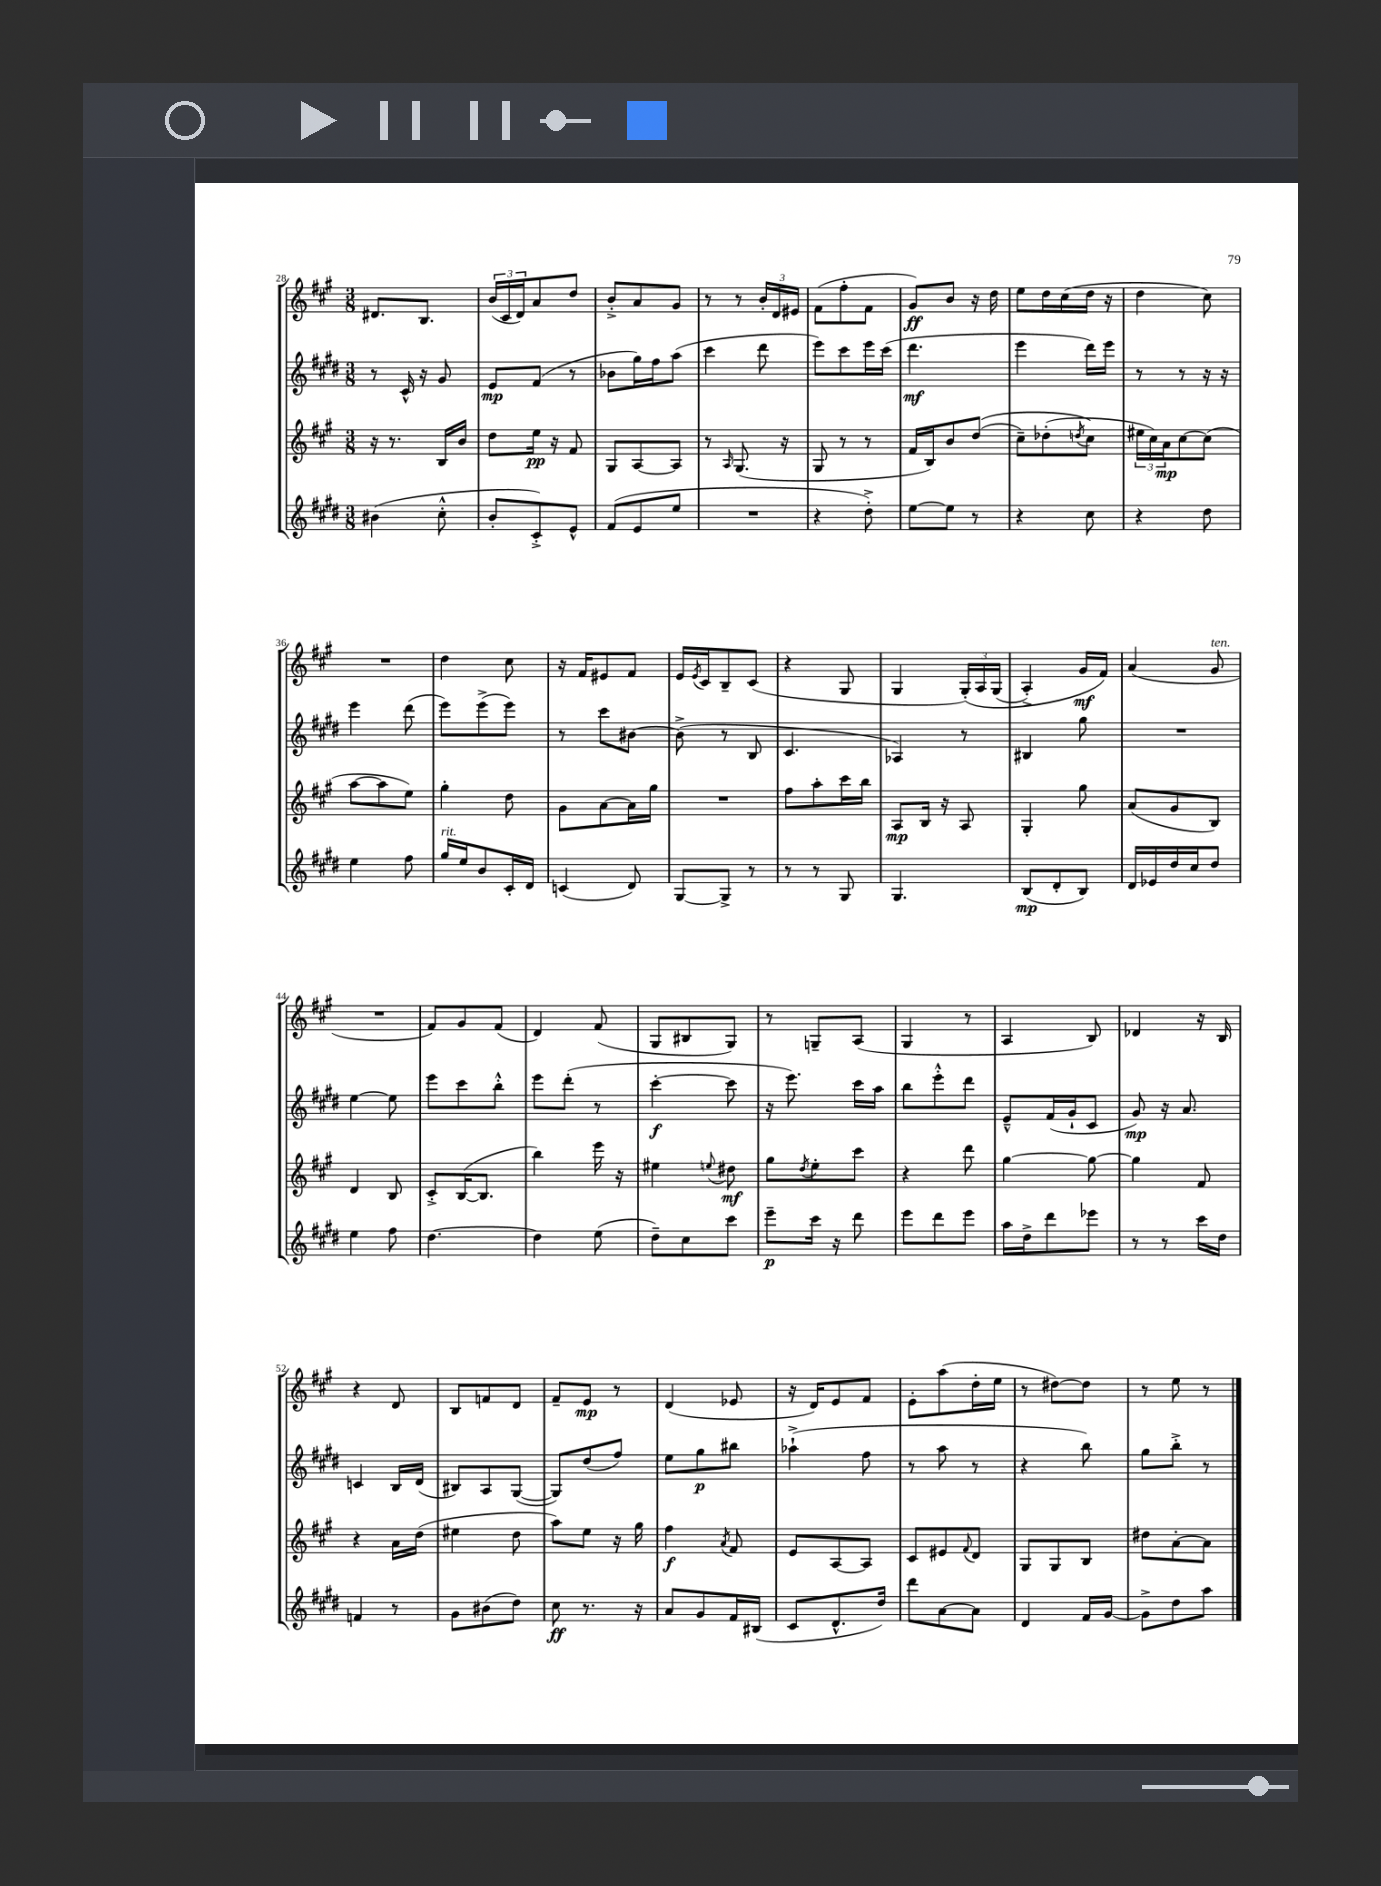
<<
\new StaffGroup <<
\new Staff = "s0" {
    \clef treble \key a \major \numericTimeSignature \time 3/8
    dis'8. b8. |
    \tuplet 3/2 { b'16( cis'16 d'16) } a'8 d''8 |
    b'8-.-> a'8 gis'8 |
    r8 r8 \tuplet 3/2 { b'16-. d'16 eis'16 } |
    fis'8( fis''8-. fis'8 |
    gis'8\ff) b'8 r16 d''16 |
    e''8 d''16 cis''16( d''16 r16 |
    d''4 cis''8) |
    R4. |
    d''4 cis''8 |
    r16 fis'16 eis'8 fis'8 |
    e'16 \acciaccatura { e'8 } cis'16 b8-- cis'8( |
    r4 gis8 |
    gis4 \tuplet 3/2 { gis16-.)\( a16 gis16( } |
    a4-.->) gis'16\mf fis'16\) |
    a'4( gis'8^\markup { \italic "ten." } |
    R4. |
    fis'8) gis'8 fis'8( |
    d'4) fis'8( |
    gis8 bis8 gis8) |
    r8 g8-- a8( |
    gis4 r8 |
    a4 b8) |
    des'4 r16 b16 |
    r4 d'8 |
    b8 f'8 d'8 |
    fis'8-- e'8\mp r8 |
    d'4( ees'8 |
    r16 d'16) e'8 fis'8 |
    e'8-. a''8( d''16-. e''16 |
    r8 dis''8~) dis''8 |
    r8 e''8 r8 \bar "|." |
}
\new Staff = "s1" {
    \clef treble \key e \major \numericTimeSignature \time 3/8
    r8 cis'16-^ r16 gis'8 |
    e'8\mp fis'8( r8 |
    bes'8 gis''16) fis''16 a''8( |
    cis'''4 dis'''8 |
    e'''8) cis'''8 e'''16 cis'''16( |
    dis'''4.\mf |
    e'''4 dis'''16) e'''16 |
    r8 r8 r16 r16 |
    e'''4 dis'''8( |
    e'''8) e'''8->( e'''8) |
    r8 cis'''8 bis'8~ |
    bis'8->( r8 b8 |
    cis'4. |
    aes4) r8 |
    bis4 gis''8 |
    R4. |
    e''4~ e''8 |
    e'''8 cis'''8 b''8-.-^ |
    e'''8 dis'''8-.( r8 |
    cis'''4~-.\f cis'''8 |
    r16 e'''8.) cis'''16 a''16 |
    b''8 e'''8-.-^ dis'''8 |
    e'8---^ fis'16( gis'16-! cis'8 |
    gis'8\mp) r16 a'8. |
    c'4 b16 dis'16( |
    bis8) a8 gis8~( |
    gis8) dis''8( fis''8) |
    e''8 gis''8\p bis''8 |
    aes''4-!->( fis''8 |
    r8 a''8 r8 |
    r4 b''8) |
    gis''8 b''8-.-> r8 \bar "|." |
}
\new Staff = "s2" {
    \clef treble \key a \major \numericTimeSignature \time 3/8
    r16 r8. b16 b'16 |
    d''8 e''16\pp r16 fis'8 |
    gis8 a8~ a8 |
    r8 \grace { a16 } gis8.( r16 |
    gis8 r8 r8 |
    fis'16 b16) b'8 d''8(\( |
    cis''8--) des''8-.( \acciaccatura { d''8 } cis''8\) |
    \tuplet 3/2 { eis''16 cis''16) a'16\mp } cis''8~ cis''8( |
    a''8~ a''8 e''8) |
    gis''4-. d''8 |
    gis'8 a'8~ a'16 gis''16 |
    R4. |
    fis''8 a''8-. cis'''16 b''16 |
    a8\mp b16 r16 a8 |
    gis4-. gis''8 |
    a'8( gis'8 b8) |
    d'4 b8 |
    cis'8-.-> b16~( b8. |
    b''4) e'''16 r16 |
    eis''4 \appoggiatura { e''8 } dis''8\mf |
    gis''8 \acciaccatura { d''8 } e''8-. cis'''8 |
    r4 d'''8 |
    gis''4~ gis''8~ |
    gis''4 fis'8 |
    r4 a'16 d''16( |
    eis''4 d''8 |
    a''8) e''8 r16 gis''16 |
    fis''4\f \acciaccatura { a'8 } fis'8 |
    e'8 a8~ a8 |
    cis'8 eis'8 \appoggiatura { fis'8 } d'8 |
    gis8 gis8 b8 |
    dis''8 a'8~-. a'8 \bar "|." |
}
\new Staff = "s3" {
    \clef treble \key e \major \numericTimeSignature \time 3/8
    bis'4( cis''8-.-^ |
    b'8-. cis'8-.->) e'8-^ |
    fis'8( e'8 e''8 |
    R4. |
    r4 dis''8-.->) |
    e''8~ e''8 r8 |
    r4 cis''8 |
    r4 dis''8 |
    e''4 fis''8 |
    gis''16^\markup { \italic "rit." } e''16 b'8 cis'16-. dis'16 |
    c'4( dis'8) |
    gis8~ gis8-> r8 |
    r8 r8 gis8 |
    gis4. |
    b8\mp( dis'8-. b8) |
    dis'16 ees'16 dis''16 cis''16 dis''8 |
    e''4 fis''8 |
    dis''4.~ |
    dis''4 e''8( |
    dis''8--) cis''8 cis'''8 |
    e'''8--\p cis'''16 r16 dis'''8 |
    e'''8 dis'''8 e'''8 |
    a''16 dis''16-> dis'''8 ees'''8 |
    r8 r8 cis'''16 dis''16 |
    f'4 r8 |
    gis'8 bis'8( dis''8) |
    cis''8\ff r8. r16 |
    a'8 gis'8 fis'16 bis16( |
    cis'8 dis'8.-^ dis''16) |
    dis'''8 a'8~ a'8 |
    dis'4 fis'16 gis'16~ |
    gis'8-> dis''8 a''8 \bar "|." |
}
>>
>>
\layout { \context { \Score currentBarNumber = #28 } }
